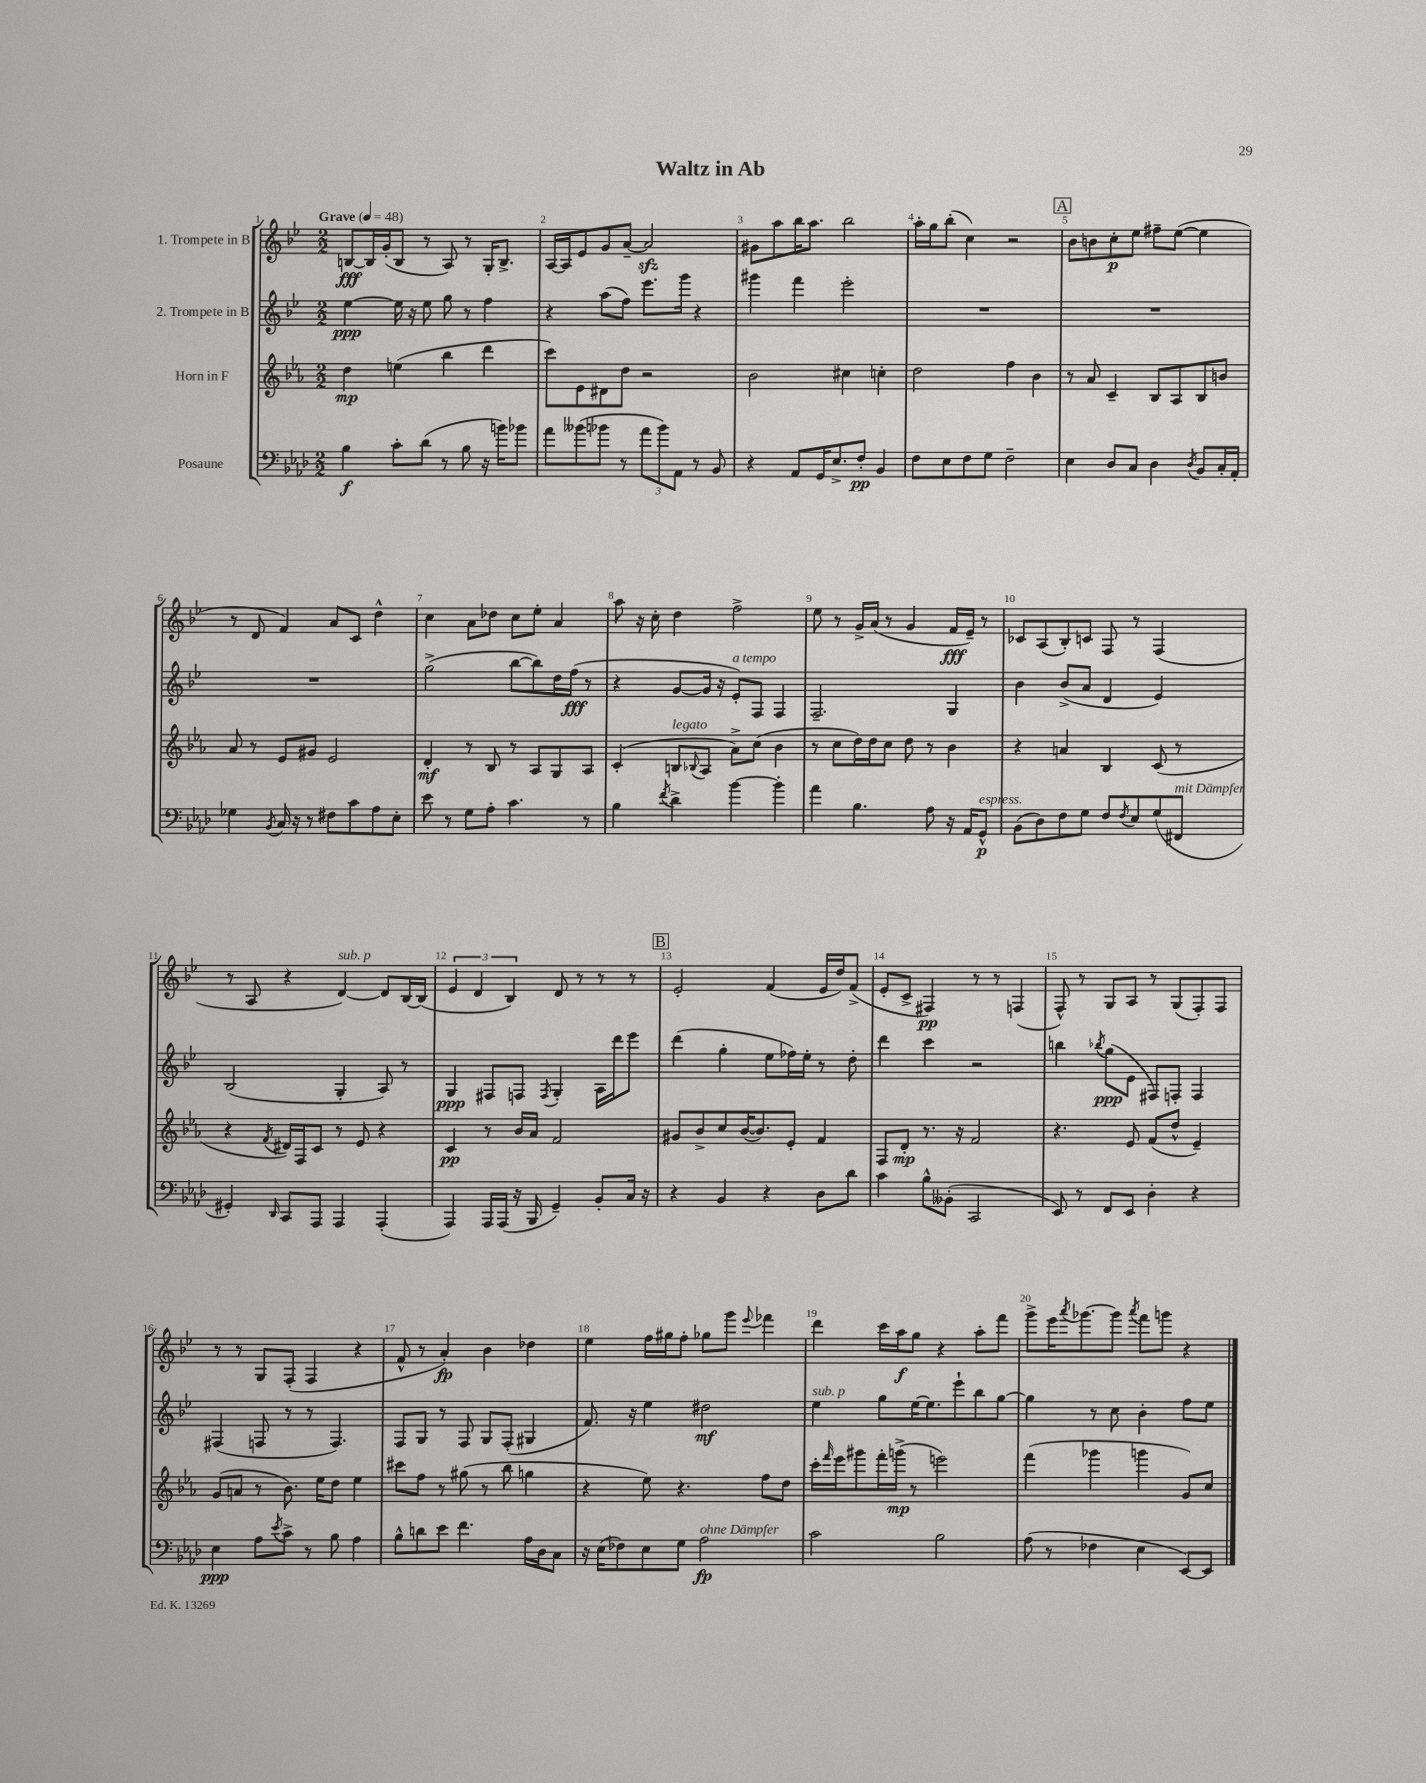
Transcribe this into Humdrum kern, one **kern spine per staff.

**kern	**kern	**kern	**kern
*staff4	*staff3	*staff2	*staff1
*clefF4	*clefG2	*clefG2	*clefG2
*k[b-e-a-d-]	*k[b-e-a-]	*k[b-e-]	*k[b-e-]
*M2/2	*M2/2	*M2/2	*M2/2
*MM48	*MM48	*MM48	*MM48
4B-	4dd	[4ee-	[8B
.	.	.	16B]
.	.	.	(16g'
8c'	(4ee	16ee-]	8B
.	.	16r	.
(8d-	.	8ee-	8r
8r	4bb-	8gg	8A)
8B-	.	8r	8r
16r	4ddd	4ff	16G'
16b)	.	.	8.B^
8b-	.	.	.
=	=	=	=
8a-	8ccc)	4r	[16A
.	.	.	16A]
(8b--	8e-	.	8e-
8b-	8d#	(8aa	8g
8r	8dd	8ff)	[8a~
12a-	2r	8.eee-	2a]
12b-)	.	.	.
12AA-	.	.	.
.	.	16ggg	.
8r	.	4r	.
8BB-	.	.	.
=	=	=	=
4r	2b-	4ggg#	8g#
.	.	.	8aa
8AA-	.	4fff	16bb-
.	.	.	8.aa
16GG	.	.	.
8.E-^	.	.	.
.	4cc#	2eee-'	2bb-
8F'	.	.	.
4BB-	4cc'	.	.
=	=	=	=
8F	2dd	1r	16aa'
.	.	.	16gg
8E-	.	.	(8bb-'
8F	.	.	4cc)
8G	.	.	.
2F~	4ff	.	2r
.	4b-	.	.
=	=	=	=
4E-	8r	1r	8b-
.	8a-	.	8b
8D-	4c~	.	8cc'
8C	.	.	8ee-
4D-	8B-	.	8ff#~
.	8A-	.	([8ee-
8qD-	.	.	.
8BB-	8B-	.	4ee-]
16C'	8b	.	.
16AA-'	.	.	.
=	=	=	=
4G-	8a-	1r	8r
.	8r	.	8d
8qBB-	.	.	.
16C	8e-	.	4f)
16r	.	.	.
8r	8g#	.	.
8F#	2e-	.	8a
8c	.	.	8c
8A-	.	.	4dd^^
8E-'	.	.	.
=	=	=	=
8e-	4d'	(2gg^	4cc
8r	.	.	.
8G	8r	.	8a
8A-'	8B-	.	8dd-
4.c	8r	[8bb-	8cc
.	8A-	8bb-])	8ee-'
.	8G	16dd	4a
.	.	(16ff	.
8r	8A-	8r	.
=	=	=	=
4B-	(4c'	4r	8aa
.	.	.	16r
.	.	.	16cc'
8qf	.	.	.
4d-^	8B	[8g	4dd
.	8qqB-	.	.
.	8A-	16g]	.
.	.	16r	.
[4b-	8a-^)	8e-')	2ff^
.	(8cc	8F	.
4b-']	4b-	4F	.
=	=	=	=
4a-	8r	2.F~	8ee-
.	8cc	.	8r
4.B-	16dd)	.	16g^
.	16dd	.	(16a
.	8cc	.	8r
.	8dd	.	4g
8A-	8r	.	.
16r	4b-	4G	16f
16AA-	.	.	16e-~)
8GG^^	.	.	8r
=	=	=	=
(8BB-	4r	4b-	8c-
8D-)	.	.	(8A
8F	4a	(8b-^	8B-')
8G	.	8a	8c
8F	4B-	4d	8F
8qF	.	.	.
8E-	.	.	8r
(8G	(8c	4e-)	(4F
8FF#	8r	.	.
=	=	=	=
4GG#')	4r	(2B-	8r
.	.	.	8A
16qqDD-	8qf	.	.
8CC	16d#)	.	4r
.	16F	.	.
8AAA-	8c	.	.
4AAA-	8r	4G'	[4d)
.	8e-	.	.
(4AAA-'	4r	8A)	8d]
.	.	8r	[16B-
.	.	.	(16B-]
=	=	=	=
4AAA-)	4c	4G	6e-
.	.	.	6d
16AAA-	8r	8F#	.
(16AAA-	.	.	.
.	.	.	6B-)
16r	16b-	8F	.
16BBB-	16a-	.	.
.	.	8qF	.
4GG~)	2f	4G'	8d
.	.	.	8r
8BB-'	.	16A	8r
.	.	16ddd	.
16C	.	8eee-	8r
16r	.	.	.
=	=	=	=
4r	8g#	(4ddd	2e-'
.	8b-^	.	.
4BB-	8cc	4gg'	.
.	([16b-	.	.
.	8.b-])	.	.
4r	.	8ee-	(4f
.	8e-'	16ff-)	.
.	.	16ee-'	.
8D-	4f	8r	16e-
.	.	.	16dd)
8d-	.	8dd'	(8f^
=	=	=	=
4c	8F	4ddd	8e-'
.	8d'	.	8c^
8B-^^	8.r	4ccc	4F#)
(8BB--'	.	.	.
.	16r	.	.
2CC	2f	2r	8r
.	.	.	8r
.	.	.	(4F
=	=	=	=
8EE-)	4.r	4bb	8F^^)
8r	.	.	8r
.	.	8qbb-	.
8FF	.	(8gg	8G
8EE-	8e-	8e-	8A
4D-'	(8f	8F#)	8r
.	8dd^^	8F'	(8G
4r	4e-~)	4F	8F')
.	.	.	8F
=	=	=	=
4E-	(8g	(4F#	8r
.	8a	.	8r
8A-	8r	8F	8G
8qe-	.	.	.
8c^	8.b-)	8r	(8F'
8r	.	8r	4F
.	16ee-	.	.
8B-	8dd	4.F)	.
4A-	4ee-	.	4r
=	=	=	=
8B-^^	8ccc#	8F	8f^^
8d	8ff	8G	8r
8e-	8r	8r	4a')
4.f	(8gg#	8F	.
.	8r	8G	4b-
.	8bb-	(8F'	.
16A-	4gg	4G#	4dd-
16D-	.	.	.
8C	.	.	.
=	=	=	=
16r	4r	8.f)	4ee-
(16E-	.	.	.
8F-)	.	.	.
.	.	16r	.
8E-	8ee-)	4ee-	16ff
.	.	.	16gg#
8G	4.r	.	8ff'
2A-	.	2dd#	8gg-
.	.	.	8ggg
.	.	.	8qqeee-
.	8ff	.	4fff-
.	8dd	.	.
=	=	=	=
2c	16ccc'	4ee-	4ddd
.	16qqfff	.	.
.	16eee-	.	.
.	8ggg#	.	.
.	16fff'	8gg	16ccc
.	(16ggg^	.	16aa
.	8r	[16ee-	8gg
.	.	8.ee-]	.
2B-	2eee)	.	4r
.	.	8eee-`	.
.	.	8bb-	8aa'
.	.	[8gg	8fff
=	=	=	=
(8A-	(4fff	4gg]	8ggg^
8r	.	.	16eee-
.	.	.	8qaaa
.	.	.	[8.ggg-
4F-	4ggg-	8r	.
.	.	8cc	8ggg-]
.	.	.	8qaaa
4E-	4ggg	4b-'	8fff
.	.	.	8ggg
[8EE-)	8g)	8ff	4r
8EE-]	8cc	8ee-	.
==	==	==	==
*-	*-	*-	*-
